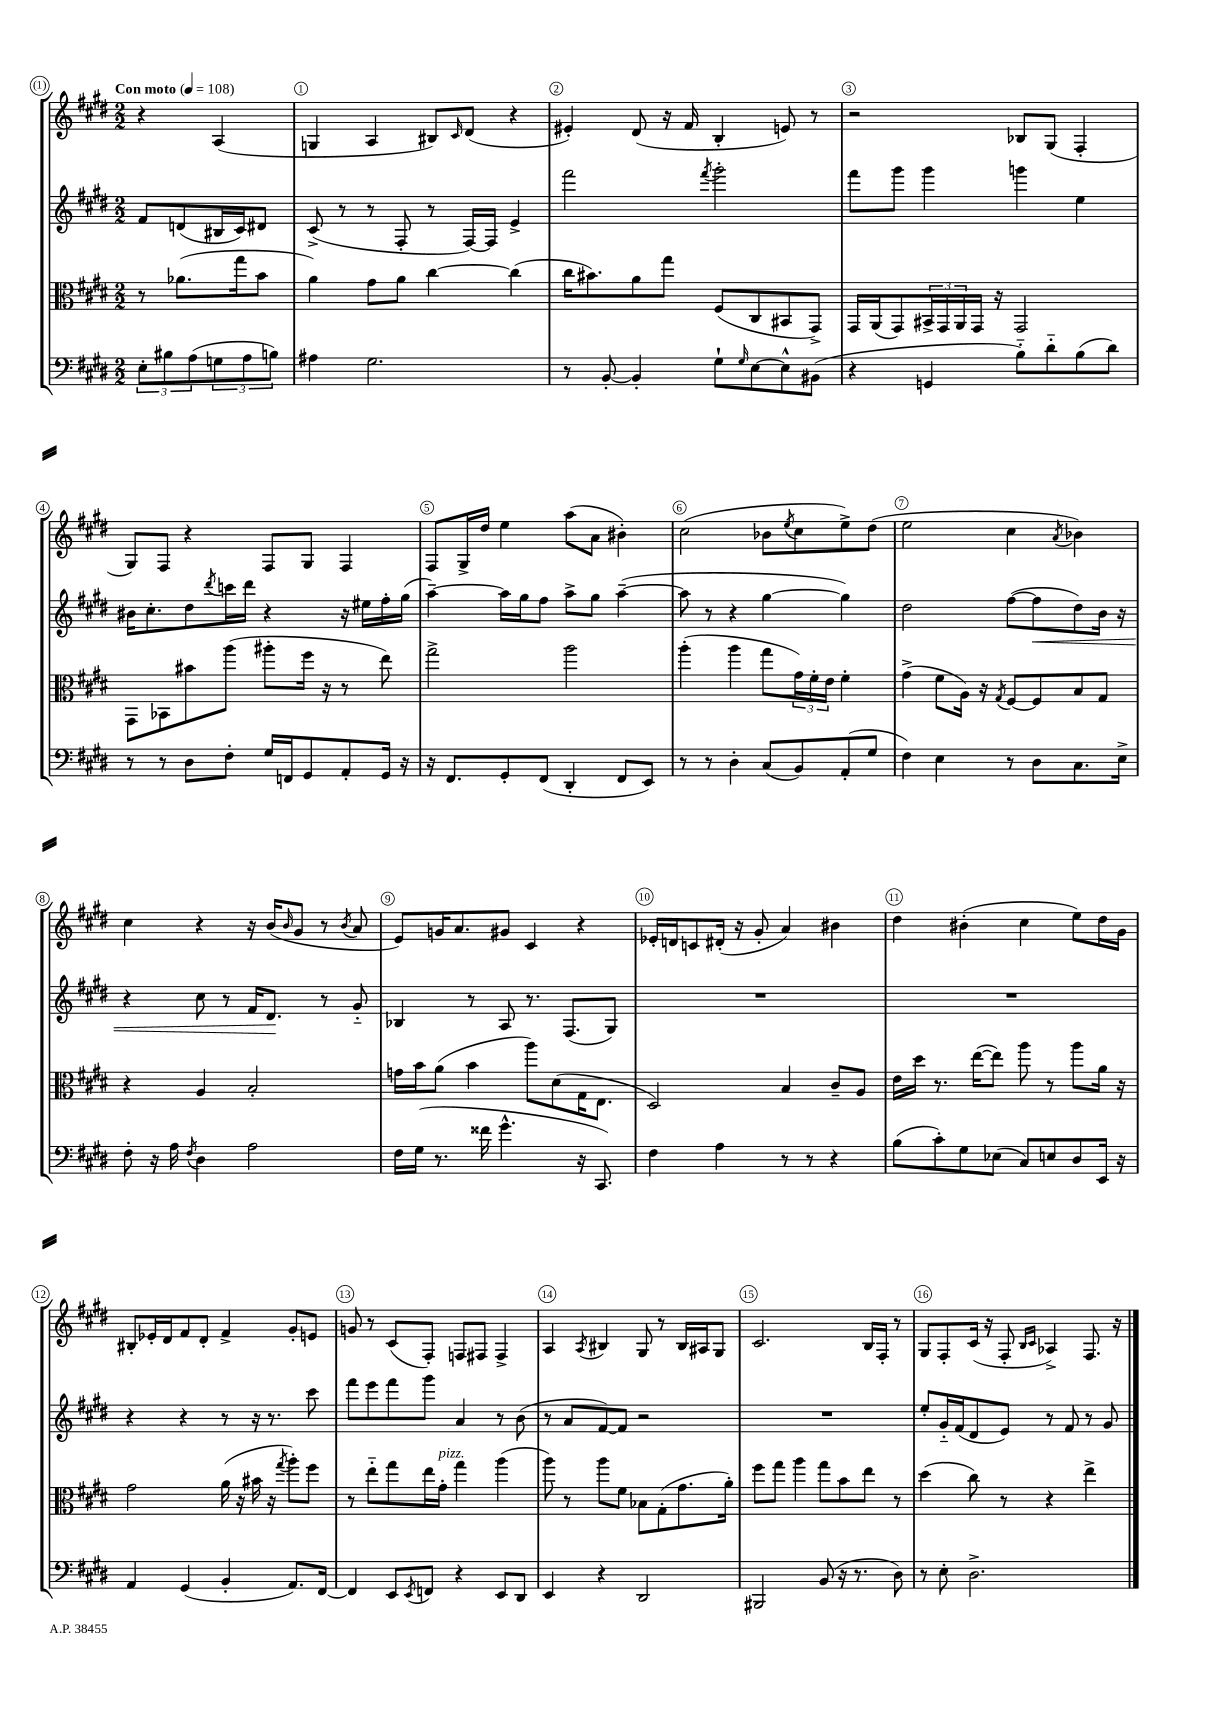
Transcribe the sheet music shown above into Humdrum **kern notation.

**kern	**kern	**kern	**kern
*staff4	*staff3	*staff2	*staff1
*clefF4	*clefC3	*clefG2	*clefG2
*k[f#c#g#d#]	*k[f#c#g#d#]	*k[f#c#g#d#]	*k[f#c#g#d#]
*M2/2	*M2/2	*M2/2	*M2/2
*MM108	*MM108	*MM108	*MM108
12E'\L	8r	8f#/L	4r
12B#\	.	.	.
.	(8.a-\L	(8d/	.
(12A\	.	.	.
12G\	.	16B#/L	(4A/
.	16gg#\k	16c#/J)	.
12A\	.	.	.
.	8b\J	8d#/J	.
12B\J)	.	.	.
=	=	=	=
4A#\	4a\)	(8c#^/	4G/
.	.	8r	.
2.G#\	8g#\L	8r	4A/
.	8a\J	8F#'/	.
.	[4cc#\	8r	8B#/L)
.	.	.	16qqc#/
.	.	[16F#/LL)	(8d#/J
.	.	16F#/]JJ	.
.	(4cc#\]	4e^/	4r
=	=	=	=
8r	16cc#\LK	2fff#\	4e#'/)
.	8.b#\)	.	.
[8BB'/	.	.	.
4BB'/]	8a\	.	(8d#/
.	8gg#\J	.	16r
.	.	.	16f#/
.	.	8qfff#/	.
8G#`\L	(8F#/L	2ggg#'\	4B'/
16qqG#/	.	.	.
[8E\	8C#/	.	.
8E^^\]	8BB#/	.	8e/)
(8BB#\J	8GG#^/J)	.	8r
=	=	=	=
4r	16GG#/LL	8fff#\L	2r
.	(16AA/J	.	.
.	8GG#/)	8ggg#\J	.
4GG/	24BB#^/L	4ggg#\	.
.	24GG#/	.	.
.	24AA/	.	.
.	16GG#/JJ	.	.
.	16r	.	.
8B'~\L)	2GG#/	4ggg\	8B-/L
8d#'~\	.	.	(8G#/J
(8B\	.	4ee\	4F#'/
8d#\J)	.	.	.
=	=	=	=
8r	8GG#\L	16b#\LK	8G#/L)
.	.	8.cc#'\	.
8r	8BB-\	.	8F#/J
8D#\L	8b#\	8dd#\	4r
.	.	8qddd#/	.
8F#'\J	(8aa\J	16ccc\L	.
.	.	16ddd#\JJ	.
16G#/LL	8aa#'\L	4r	8F#/L
16FF/J	.	.	.
8GG#/	16ff#\Jk	.	8G#/J
.	16r	.	.
8AA'/	8r	16r	4F#/
.	.	16ee#\LL	.
16GG#/Jk	8ee\)	16ff#'\	.
16r	.	(16gg#\JJ	.
=	=	=	=
16r	2gg#^\	[4aa~\)	8F#/L
8.FF#/L	.	.	.
.	.	.	16G#^/L
.	.	.	16dd#/JJ
8GG#'/	.	16aa\]LL	4ee\
.	.	16gg#\J	.
(8FF#/J	.	8ff#\J	.
4DD#'/	2aa\	8aa^\L	(8aa\L
.	.	8gg#\J	8a\J
8FF#/L	.	([4aa~\	4b#'\)
8EE/J)	.	.	.
=	=	=	=
8r	(4aa'\	8aa\]	(2cc#\
8r	.	8r	.
4D#'\	4aa\	4r	.
(8C#/L	8gg#\L	[4gg#\	8b-\L
.	.	.	8qee/
8BB/)	24g#\L)	.	8cc#\
.	24f#'\	.	.
.	24e\JJ	.	.
(8AA'/	4f#'\	4gg#\])	8ee^\)
8G#/J	.	.	(8dd#\J
=	=	=	=
4F#\)	(4g#^\	2dd#\	2ee\
4E\	8f#\L	.	.
.	16A\Jk)	.	.
.	16r	.	.
.	8qG#/	.	.
8r	[8F#/L	([8ff#\L	4cc#\
8D#\L	8F#/]	8ff#\]	.
.	.	.	8qa/
8.C#\	8B/	8dd#\)	4b-\)
.	8G#/J	16b\Jk	.
16E^\Jk	.	16r	.
=	=	=	=
8F#'\	4r	4r	4cc#\
16r	.	.	.
16A\	.	.	.
8qF#/	.	.	.
4D#\	4A/	8cc#\	4r
.	.	8r	.
2A\	2B'/	16f#/LK	16r
.	.	8.d#/J	(16b/LK
.	.	.	16qqb/
.	.	.	8g#/J
.	.	8r	8r
.	.	.	8qb/
.	.	8g#'~/	8a/
=	=	=	=
16F#\LL	16g\LL	4B-/	8e/L)
(16G#\JJ	16b\J	.	.
8.r	(8a\J	.	16g/K
.	.	.	8.a/
.	4b\	8r	.
16f##\	.	.	.
4.g#^^\	.	8A/	8g#/J
.	8aa\L)	8.r	4c#/
.	(8d#\	.	.
.	.	(8.F#/L	.
16r	16G#\K	.	4r
8.CC#/)	8.E\J	.	.
.	.	8G#/J)	.
=	=	=	=
4F#\	2D#/)	1r	16e-'/LL
.	.	.	16d/J
.	.	.	8c/
4A\	.	.	(16d#'/Jk
.	.	.	16r
.	.	.	8g#'/
8r	4B/	.	4a/)
8r	.	.	.
4r	8c#~/L	.	4b#\
.	8A/J	.	.
=	=	=	=
(8B\L	16e\LL	1r	4dd#\
.	16dd#\JJ	.	.
8c#'\)	8.r	.	.
8G#\	.	.	(4b#'\
.	([16ee\LK	.	.
(8E-\J	8ee\]J)	.	.
8C#/L)	8aa\	.	4cc#\
8E/	8r	.	.
8D#/	8aa\L	.	8ee\L)
16EE/Jk	16a\Jk	.	16dd#\L
16r	16r	.	16g#\JJ
=	=	=	=
4AA/	2g#\	4r	8B#'/L
.	.	.	16e-'/L
.	.	.	16d#/J
(4GG#/	.	4r	8f#/
.	.	.	8d#'/J
4BB'/	(16a\	8r	4f#^/
.	16r	.	.
.	16b#\	16r	.
.	16r	8.r	.
.	8qgg#/	.	.
8.AA/L)	8aa'\L)	.	8g#'/L
.	8ff#\J	8ccc#\	8e/J
[16FF#/Jk	.	.	.
=	=	=	=
4FF#/]	8r	8fff#\L	8g/
.	8ee'~\L	8eee\	8r
8EE/L	8gg#\	8fff#\	(8c#/L
8qEE/	.	.	.
8FF/J	16ee\L	8ggg#\J	8F#'/J)
.	16g#'\JJ	.	.
4r	4gg#\	4a/	8F/L
.	.	.	8F#/J
8EE/L	(4aa\	8r	4F#^/
8DD#/J	.	(8b\	.
=	=	=	=
4EE/	8aa\)	8r	4A/
.	8r	8a/L	.
.	.	.	8qA/
4r	8aa\L	[8f#/)	4B#/
.	8f#\J	8f#/]J	.
2DD#/	8B-\L	2r	8G#/
.	(8G#'\	.	8r
.	8.g#\	.	16B#/LL
.	.	.	16A#/J
.	.	.	8G#/J
.	16a'\Jk)	.	.
=	=	=	=
2BBB#/	8ff#\L	1r	2.c#/
.	8gg#\J	.	.
.	4aa\	.	.
(8BB/	8gg#\L	.	.
16r	8b\	.	.
8.r	.	.	.
.	8ee\J	.	16B/LL
.	.	.	16F#'/JJ
8D#\)	8r	.	8r
=	=	=	=
8r	(4dd#\	8ee'/L	8G#/L
8E'\	.	16g#'~/L	8F#'/
.	.	(16f#/J	.
2.D#^\	8cc#\)	8d#/	(16c#/Jk
.	.	.	16r
.	8r	8e/J)	8F#'/
.	.	.	16qqB/LL
.	.	.	16qqc#/JJ
.	4r	8r	4A-^/)
.	.	8f#/	.
.	4ee^\	8r	8.F#/
.	.	8g#/	.
.	.	.	16r
==	==	==	==
*-	*-	*-	*-
